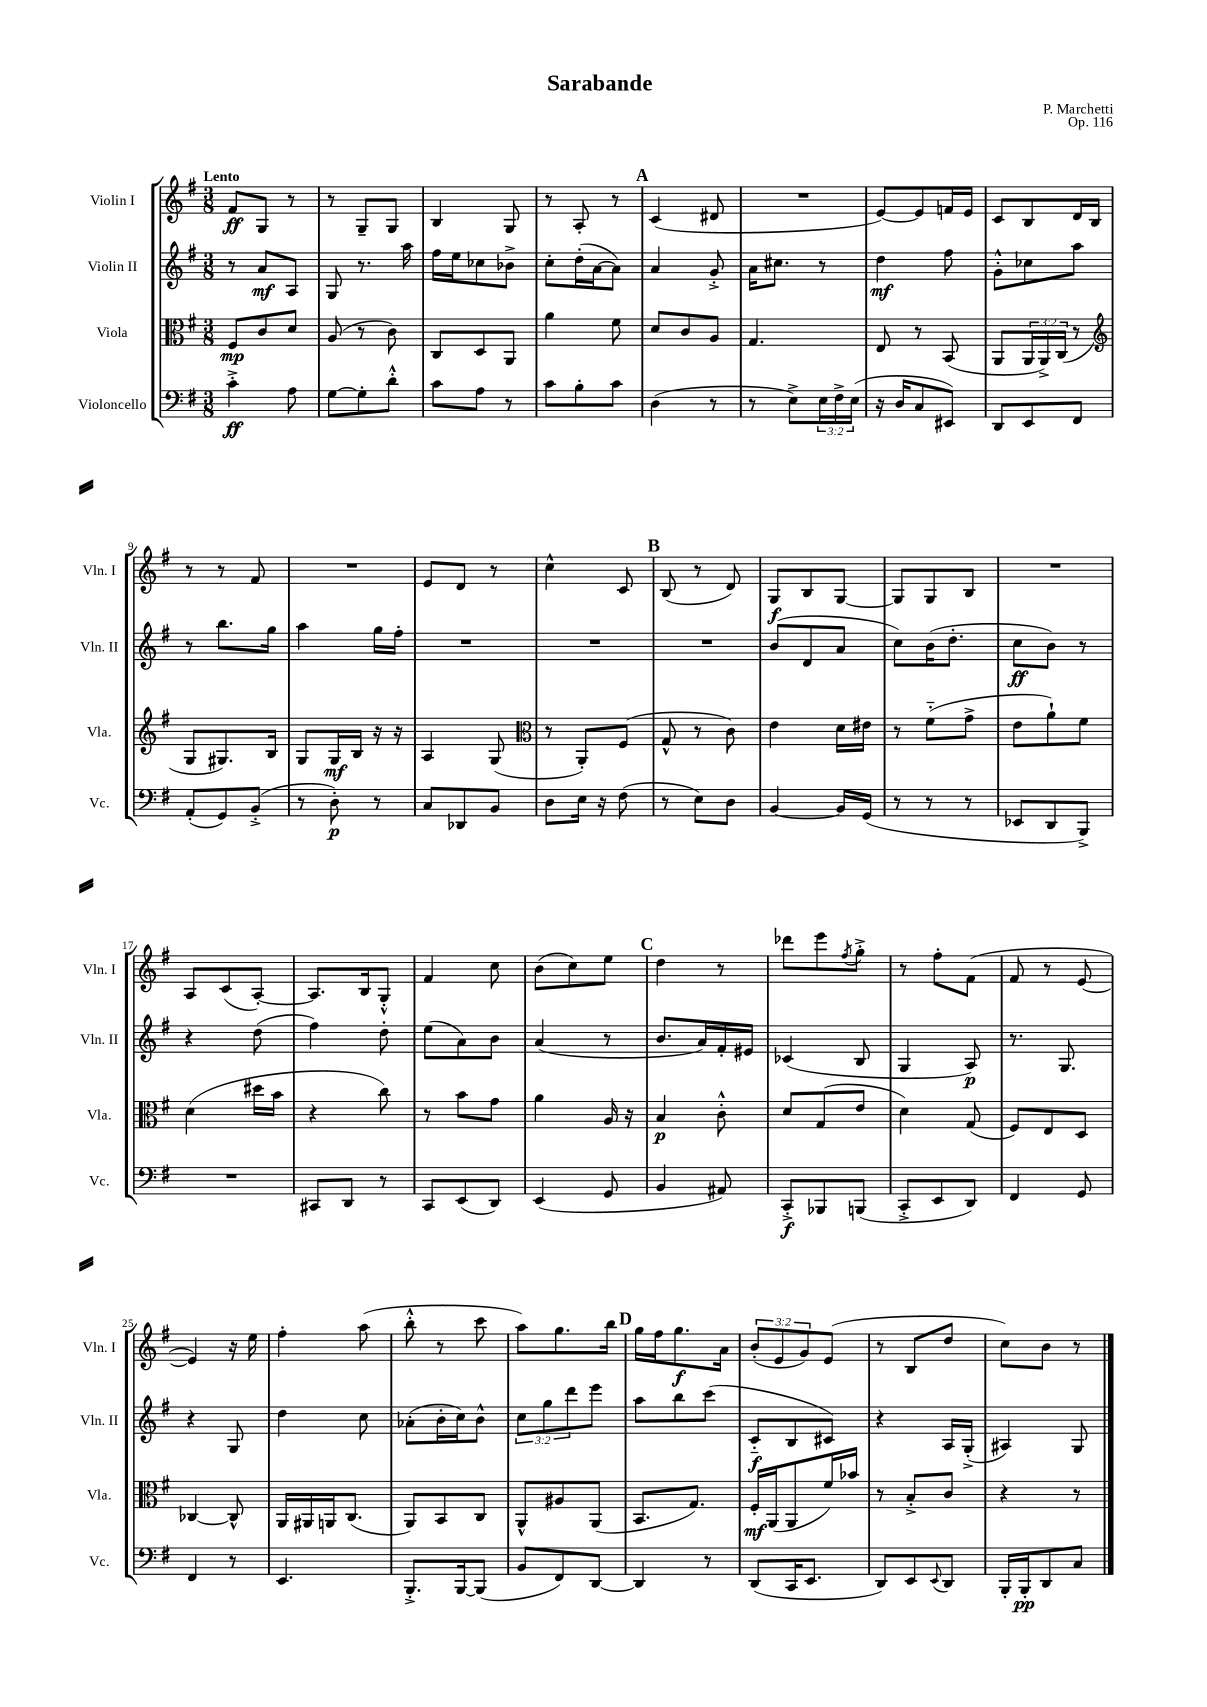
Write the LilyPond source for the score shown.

\header { title = "Sarabande" composer = "P. Marchetti" opus = "Op. 116" }
<<
\new StaffGroup <<
\new Staff = "s0" \with { instrumentName = "Violin I" shortInstrumentName = "Vln. I" } {
    \clef treble \key g \major \numericTimeSignature \time 3/8 \override Staff.TupletNumber.text = #tuplet-number::calc-fraction-text \tempo "Lento"
    fis'8\ff g8 r8 |
    r8 g8-- g8 |
    b4 g8 |
    r8 a8-. r8 |
    \mark \markup { \bold "A" } c'4( dis'8 |
    R4. |
    e'8~) e'8 f'16 e'16 |
    c'8 b8 d'16 b16 |
    r8 r8 fis'8 |
    R4. |
    e'8 d'8 r8 |
    c''4-^ c'8 |
    \mark \markup { \bold "B" } b8( r8 d'8) |
    g8\f b8 g8~ |
    g8 g8 b8 |
    R4. |
    a8 c'8( a8~-.) |
    a8. b16 g8-.-^ |
    fis'4 c''8 |
    b'8( c''8) e''8 |
    \mark \markup { \bold "C" } d''4 r8 |
    des'''8 e'''8 \acciaccatura { fis''8 } g''8-.-> |
    r8 fis''8-. fis'8( |
    fis'8 r8 e'8~ |
    e'4) r16 e''16 |
    fis''4-. a''8( |
    b''8-.-^ r8 c'''8 |
    a''8) g''8. b''16 |
    \mark \markup { \bold "D" } g''16 fis''16 g''8.\f a'16 |
    \tuplet 3/2 { b'8-.( e'8 g'8) } e'8( |
    r8 b8 d''8 |
    c''8) b'8 r8 \bar "|." |
}
\new Staff = "s1" \with { instrumentName = "Violin II" shortInstrumentName = "Vln. II" } {
    \clef treble \key g \major \numericTimeSignature \time 3/8 \override Staff.TupletNumber.text = #tuplet-number::calc-fraction-text
    r8 a'8\mf a8 |
    g8 r8. a''16 |
    fis''16 e''16 ces''8 bes'8-> |
    c''8-. d''16-.( a'16~ a'8) |
    \mark \markup { \bold "A" } a'4 g'8-.-> |
    a'16 cis''8. r8 |
    d''4\mf fis''8 |
    g'8-.-^ ces''8 a''8 |
    r8 b''8. g''16 |
    a''4 g''16 fis''16-. |
    R4. |
    R4. |
    \mark \markup { \bold "B" } R4. |
    b'8( d'8 a'8 |
    c''8) b'16( d''8.-. |
    c''8\ff b'8) r8 |
    r4 d''8( |
    fis''4) d''8-. |
    e''8( a'8) b'8 |
    a'4( r8 |
    \mark \markup { \bold "C" } b'8. a'16) fis'16-. eis'16 |
    ces'4( b8 |
    g4 a8\p) |
    r8. g8. |
    r4 g8 |
    d''4 c''8 |
    aes'8-.( b'16-. c''16) b'8-^ |
    \tuplet 3/2 { c''8 g''8 d'''8 } e'''8 |
    \mark \markup { \bold "D" } a''8 b''8 c'''8( |
    c'8-_\f b8 cis'8) |
    r4 a16 g16-.->( |
    ais4) g8 \bar "|." |
}
\new Staff = "s2" \with { instrumentName = "Viola" shortInstrumentName = "Vla." } {
    \clef alto \key g \major \numericTimeSignature \time 3/8 \override Staff.TupletNumber.text = #tuplet-number::calc-fraction-text
    fis8\mp c'8 d'8 |
    a8( r8 c'8) |
    c8 d8 a,8 |
    a'4 fis'8 |
    \mark \markup { \bold "A" } d'8 c'8 a8 |
    g4. |
    e8 r8 b,8( |
    a,8 \tuplet 3/2 { a,16 a,16->) c16( } r8 |
    \clef treble g8 gis8.) b16 |
    g8 g16\mf b16 r16 r16 |
    a4 g8( |
    \clef alto r8 a,8-.) fis8( |
    \mark \markup { \bold "B" } g8-^ r8 c'8) |
    e'4 d'16 eis'16 |
    r8 fis'8-_( g'8-> |
    e'8 a'8-!) fis'8 |
    d'4( dis''16 b'16 |
    r4 c''8) |
    r8 b'8 g'8 |
    a'4 a16 r16 |
    \mark \markup { \bold "C" } b4\p c'8-.-^ |
    d'8 g8( e'8 |
    d'4) g8( |
    fis8) e8 d8 |
    ces4~ ces8-^ |
    a,16 ais,16 a,16 c8.( |
    a,8) b,8 c8 |
    a,8-^ ais8 a,8( |
    \mark \markup { \bold "D" } b,8. g8.) |
    fis16-.\mf a,16( a,8 fis'16) bes'16 |
    r8 b8-.-> c'8 |
    r4 r8 \bar "|." |
}
\new Staff = "s3" \with { instrumentName = "Violoncello" shortInstrumentName = "Vc." } {
    \clef bass \key g \major \numericTimeSignature \time 3/8 \override Staff.TupletNumber.text = #tuplet-number::calc-fraction-text
    c'4-.->\ff a8 |
    g8~ g8-. d'8-.-^ |
    c'8 a8 r8 |
    c'8 b8-. c'8 |
    \mark \markup { \bold "A" } d4( r8 |
    r8 e8->) \tuplet 3/2 { e16 fis16-> e16( } |
    r16 d16 c8 eis,8) |
    d,8 e,8 fis,8 |
    a,8-.( g,8) b,8-.->( |
    r8 d8-.\p) r8 |
    c8 des,8 b,8 |
    d8 e16 r16 fis8( |
    \mark \markup { \bold "B" } r8 e8) d8 |
    b,4~ b,16 g,16( |
    r8 r8 r8 |
    ees,8 d,8 b,,8->) |
    R4. |
    cis,8 d,8 r8 |
    c,8 e,8( d,8) |
    e,4( g,8 |
    \mark \markup { \bold "C" } b,4 ais,8) |
    c,8-.->\f bes,,8 b,,8( |
    c,8-.-> e,8 d,8) |
    fis,4 g,8 |
    fis,4 r8 |
    e,4. |
    b,,8.-.-> b,,16~ b,,8( |
    b,8 fis,8) d,8~ |
    \mark \markup { \bold "D" } d,4 r8 |
    d,8( c,16 e,8. |
    d,8) e,8 \appoggiatura { e,8 } d,8 |
    b,,16-. b,,16-.\pp d,8 c8 \bar "|." |
}
>>
>>
